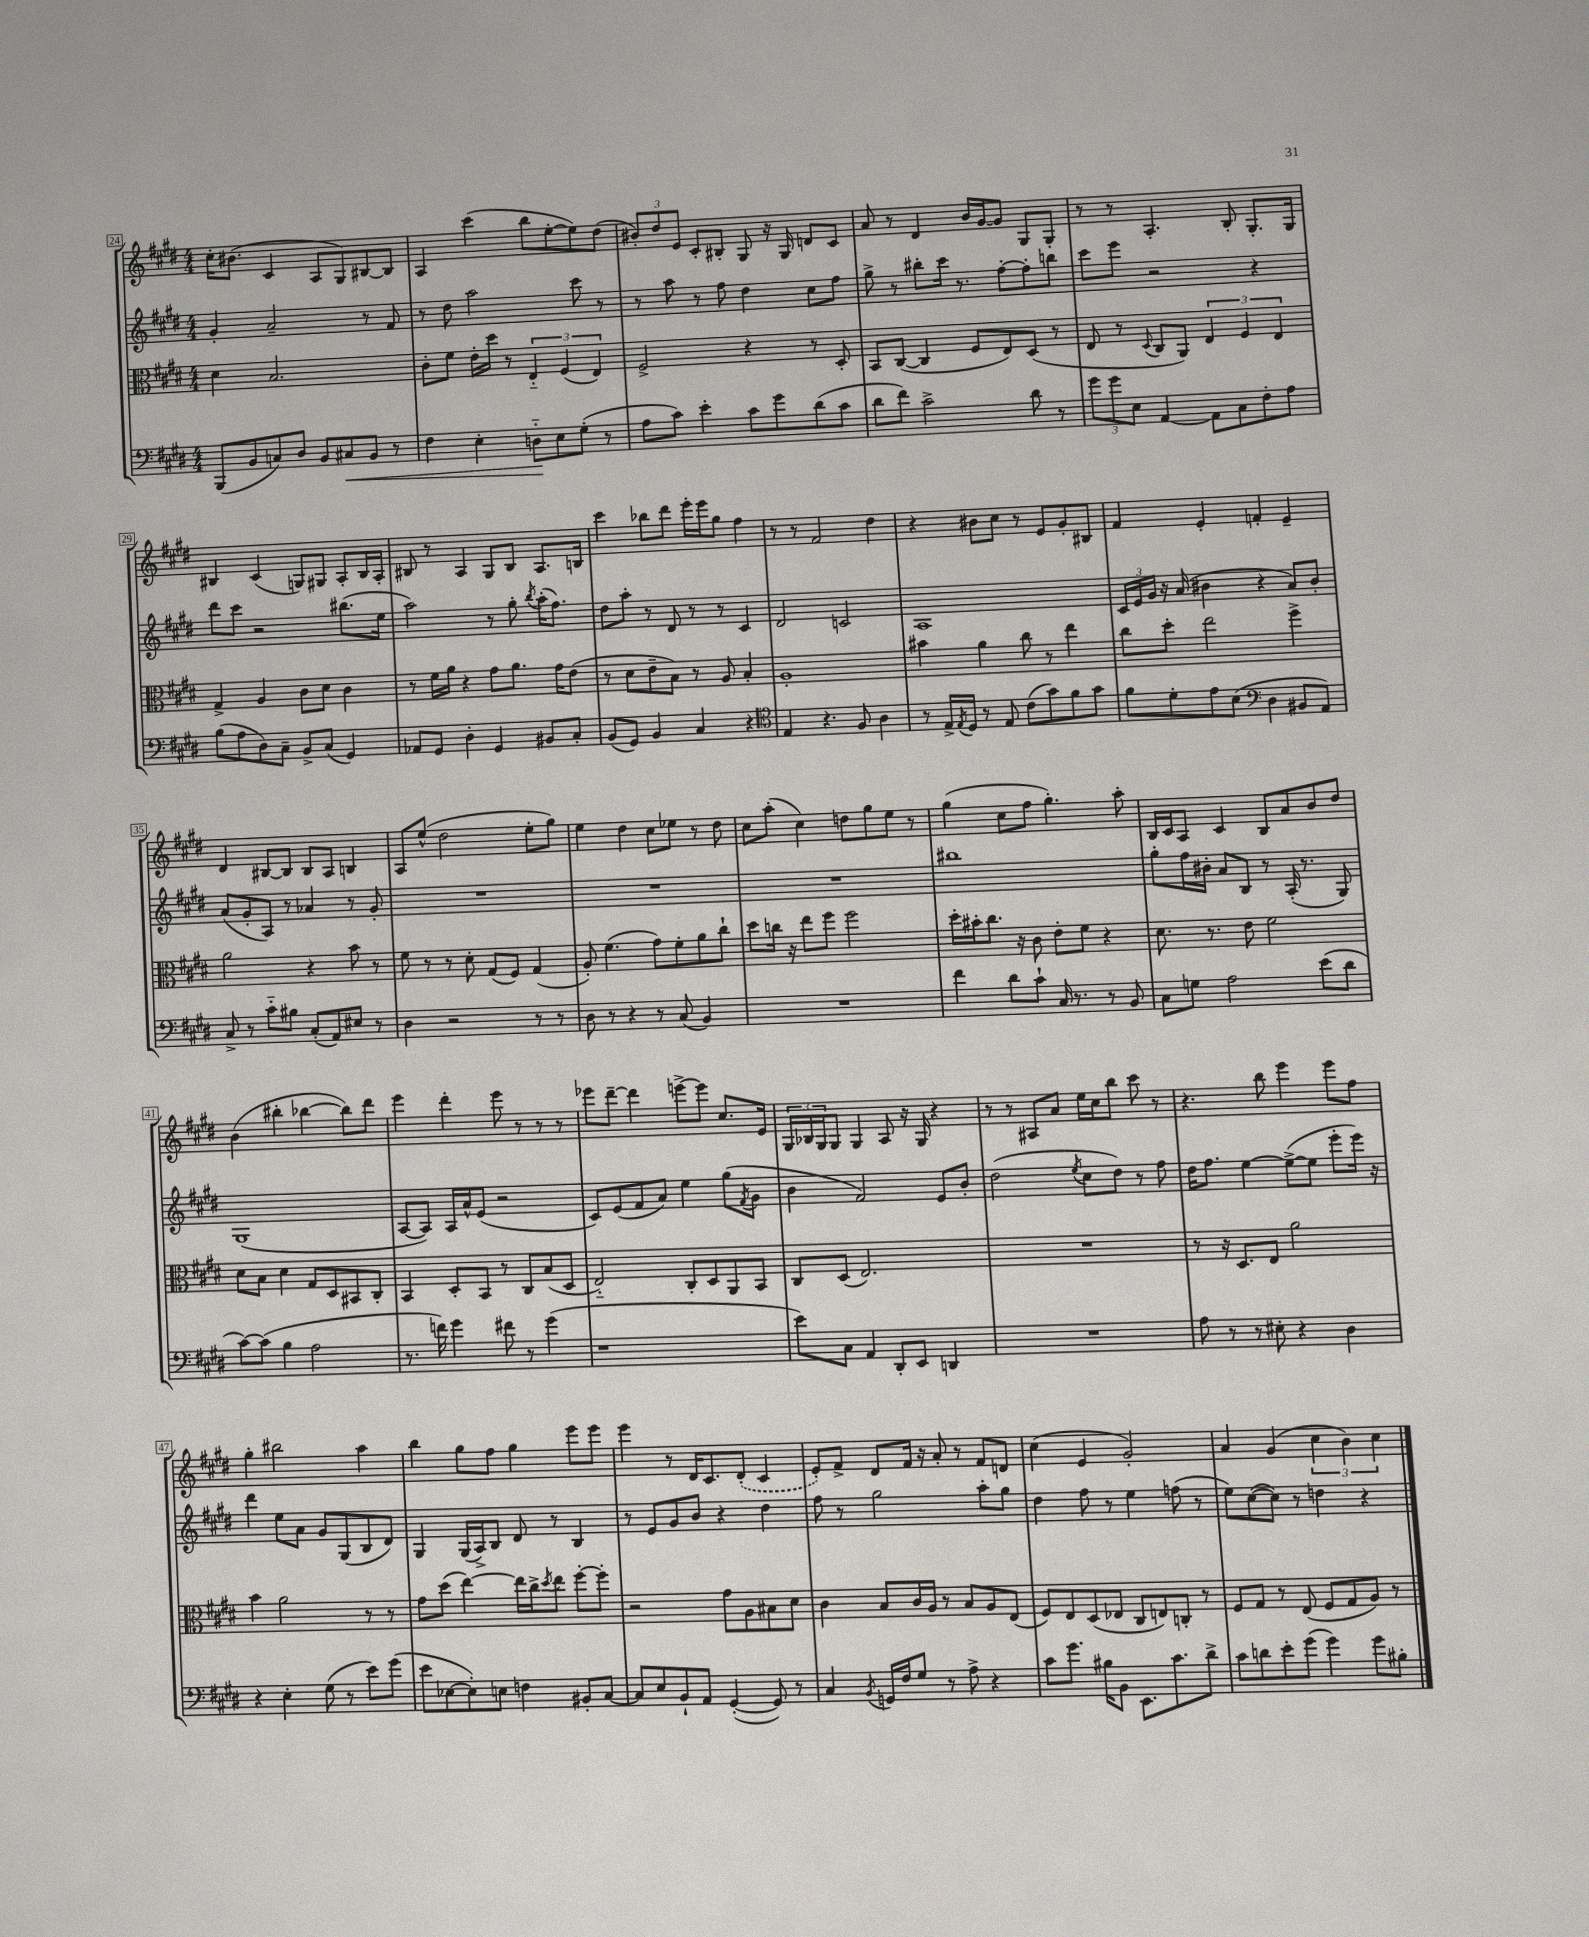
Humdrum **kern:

**kern	**dynam	**kern	**kern	**kern
*part4	*part4	*part3	*part2	*part1
*staff4	*staff4	*staff3	*staff2	*staff1
*clefF4	*	*clefC3	*clefG2	*clefG2
*k[f#c#g#d#]	*	*k[f#c#g#d#]	*k[f#c#g#d#]	*k[f#c#g#d#]
*M4/4	*	*M4/4	*M4/4	*M4/4
=24	=24	=24	=24	=24
(8BBB/L	.	4d#\	4g#'/	16cc#'\KL
.	.	.	.	(8.b#X\J
8BB/	.	.	.	.
8Cn/)	.	2.B/	2a~/	4c#/
8D#/J	.	.	.	.
8BB/L	.	.	.	8A/L
!	!LO:HP:b	!	!	!
8C#X/	<	.	.	8G#/)
8BB/J	.	.	8r	[8B#X/
8r	.	.	8f#/	8B#/J]
=25	=25	=25	=25	=25
4F#\	.	8c#'\L	8r	4A/
.	.	8f#\J	8dd#\	.
4E'\	.	16e'\LL	2aa\	(4ccc#\
.	.	16dd#\JJ	.	.
.	.	8r	.	.
8Dn\L	.	6E/	.	8bb\L
8E\	[	.	.	[8ee'\
.	.	(6F#/	.	.
(8G#'\J	.	.	8ccc#\	8ee\])
.	.	6E/)	.	.
8r	.	.	8r	(8dd#\J
=26	=26	=26	=26	=26
8A\L	.	2F#^/	8r	12b#X'/L)
.	.	.	.	12dd#/
8c#\J)	.	.	8aa\	.
.	.	.	.	12e/J
4e'\	.	.	8r	8c#'/L
.	.	.	8ff#\	8B#X'/J
8c#\L	.	4r	4dd#\	8G#/
8g#\	.	.	.	16r
.	.	.	.	16G#/
(8d#\	.	8r	8cc#\L	8dn/L
8c#\J	.	8D#'/	8ff#\J	8c#/J
=27	=27	=27	=27	=27
8d#\L	.	8BB/L	8gg#^\	8a/
8f#\J)	.	([8C#/J	8r	8r
2c#^\	.	4C#/]	8bb#X'\L	4d#/
.	.	.	16ccc#\Jk	.
.	.	.	8.r	.
.	.	8F#/L	.	16b/LL
.	.	.	.	[16g#/J
.	.	8E/)	[8ff#'\L	8g#/J]
8d#\	.	(8D#/J	8ff#'\]	8G#/L
8r	.	8r	8bbn\J	8G#'/J
=28	=28	=28	=28	=28
12g#\L	.	8E/	8ccc#\L	8r
12g#\	.	.	.	.
.	.	8r	8eee\J	8r
12E\J	.	.	.	.
.	.	8qqD#/	.	.
[4AA/	.	8C#/L	2r	4.A'/
.	.	8AA/J)	.	.
8AA\L]	.	6E/	.	.
8C#\	.	.	.	8B'/
.	.	6F#/	.	.
8F#'\	.	.	4r	8.G#'/L
.	.	6E/	.	.
8A\J	.	.	.	.
.	.	.	.	16G#/Jk
!!LO:LB:g=z
=29	=29	=29	=29	=29
(8B\L	.	4G#^/	8ddd#\L	4B#X/
8A\	.	.	8ccc#\J	.
8D#\)	.	4A/	2r	(4c#/
8C#~\J	.	.	.	.
8BB^/L	.	8c#\L	.	8Gn/L)
(8C#/J	.	8d#\J	.	8G#X/J
4GG#/)	.	4c#\	(8.bb#X\L	8A'/L
.	.	.	.	16B#/L
.	.	.	16ee\Jk	16A'/JJ
=30	=30	=30	=30	=30
8AA-X/L	.	8r	2aa\)	8B#X/
8GG#/J	.	16f#\LL	.	8r
.	.	16a\JJ	.	.
4D#'\	.	4r	.	4A/
4GG#/	.	8g#\L	8r	8G#/L
.	.	8.a\J	8gg#'\	8B#/J
.	.	.	8qbb/	.
8BB#X/L	.	.	(16aa'\KL	8.A/L
.	.	16g#\KL	8.ff#\J)	.
8C#'/J	.	(8e\J	.	.
.	.	.	.	16Bn/Jk
=31	=31	=31	=31	=31
(8BB/L	.	8r	8dd#\L	4ccc#\
8GG#/J)	.	8d#\L	8aa'\J	.
4BB/	.	8e~\	8r	8bb-X\L
.	.	8B\J)	8d#/	8ddd#\J
4C#/	.	8r	8r	16eee'\LL
.	.	.	.	16eee\J
.	.	8A/	8r	8gg#\J
4r	.	4B'/	4c#/	4ff#\
=32	=32	=32	=32	=32
*clefC4	*	*	*	*
4E/	.	1A'	2d#/	8r
.	.	.	.	8r
4.r	.	.	.	2f#/
.	.	.	2cn/	.
8F#/	.	.	.	.
4A\	.	.	.	4dd#\
=33	=33	=33	=33	=33
8r	.	4b#X\	1A	4r
16E^/LL	.	.	.	.
8qE/	.	.	.	.
16D#/JJ	.	.	.	.
8r	.	4a\	.	8b#X\L
8E/	.	.	.	8cc#\J
(8c#\L	.	8cc#\	.	8r
8g#\)	.	8r	.	8e/L
8f#\	.	4ee\	.	8g#'/
8g#\J	.	.	.	8B#X/J
=34	=34	=34	=34	=34
8f#\L	.	8cc#\L	24c#/LL	4f#/
.	.	.	24e/	.
.	.	.	24g#/JJ	.
8d#'\	.	8dd#'\J	16r	.
.	.	.	(16a/	.
8e\	.	2ee\	4b#X\	4e'/
(8B\J	.	.	.	.
*clefF4	*	*	*	*
4D#\	.	.	4r	4fn'/
8BB#X/L	.	4ff#^\	8a/L)	4e~/
8AA/J)	.	.	8b#'/J	.
!!LO:LB:g=z
=35	=35	=35	=35	=35
8C#^/	.	2a\	(8a/L	4d#/
8r	.	.	8g#'/	.
8c#\L	.	.	8A/J)	[8B#X/L
8B#X\J	.	.	8r	8B#/J]
(8C#'/L	.	4r	4a-X/	8B#/L
8AA/)	.	.	.	8A/J
8E#X/J	.	8b\	8r	4Bn/
8r	.	8r	8g#'/	.
=36	=36	=36	=36	=36
4D#\	.	8f#\	1r	8A/L
.	.	8r	.	(8ee^^/J
2r	.	8r	.	2dd#\
.	.	8d#'\	.	.
.	.	(8G#/L	.	.
.	.	8F#/J)	.	.
8r	.	(4G#/	.	8ee'\L
8r	.	.	.	8gg#\J)
=37	=37	=37	=37	=37
8D#\	.	8A'/)	1r	4ee\
8r	.	(4.f#\	.	.
4r	.	.	.	4dd#\
8r	.	8g#\L)	.	8cc#\L
(8C#/	.	8f#'\	.	8ee-X\J
4BB/)	.	8a\	.	8r
.	.	8cc#`\J	.	8dd#\
=38	=38	=38	=38	=38
1r	.	8dd#\L	1r	8cc#\L
.	.	16ccn\Jk	.	(8aa'\J
.	.	16r	.	.
.	.	8ee\L	.	4cc#\)
.	.	8ff#\J	.	.
.	.	2ff#\	.	8ddn\L
.	.	.	.	8gg#\
.	.	.	.	8ee\J
.	.	.	.	8r
=39	=39	=39	=39	=39
4f#\	.	16dd#'\LL	1bb#X	(4gg#\
.	.	16b#X'\J	.	.
.	.	8.cc#\J	.	.
8d#\L	.	.	.	8cc#\L
.	.	16r	.	.
8c#`\J	.	8c#\	.	8ff#\J
16C#/	.	8e'\L	.	4.gg#'\)
8.r	.	.	.	.
.	.	8f#\J	.	.
8r	.	4r	.	.
8BB/	.	.	.	8aa'\
=40	=40	=40	=40	=40
8C#\L	.	8.d#\	8gg#'\L	16B/LL
.	.	.	.	16c#/J
8Gn\J	.	.	16ff#\L	8A/J
.	.	8.r	16b#X'\JJ	.
2A\	.	.	8a/L	4c#/
.	.	8e\	8B/J	.
.	.	2f#\	8r	8B/L
.	.	.	(16A'/	8a/
.	.	.	8.r	.
(8e\L	.	.	.	8b/
8d#\J	.	.	8G#/)	8dd#/J
!!LO:LB:g=z
=41	=41	=41	=41	=41
[8c#\L)	.	8d#\L	(1G#	(4b\
(8c#\J]	.	8B\J	.	.
4B\	.	4d#\	.	4bb#X'\
2A\	.	8G#/L	.	[4bb-X\
.	.	8D#/	.	.
.	.	8BB#X/	.	8bb-\L])
.	.	8C#'/J	.	8ddd#\J
=42	=42	=42	=42	=42
8.r	.	4BB/	[8A/L	4eee\
.	.	.	8A/J])	.
16fn\)	.	.	.	.
4g#\	.	8D#'/L	16A/LL	4ddd#'\
.	.	.	16a^^/J	.
.	.	8BB/J	(8e/J	.
8f#X\	.	8r	2r	8eee\
8r	.	8C#/L	.	8r
(4g#\	.	(8B/	.	8r
.	.	8D#/J	.	8r
=43	=43	=43	=43	=43
1r	.	2E/)	8c#/L)	8eee-X\L
.	.	.	(8e/	[8ddd#~\J
.	.	.	8f#/	4ddd#\]
.	.	.	8a/J)	.
.	.	8C#'/L	4ee\	[8eeen^\L
.	.	8D#/	.	8eee\J]
.	.	8AA/	(8gg#\L	8.cc#/L
.	.	.	8qf#/	.
.	.	8BB/J	8g#\J	.
.	.	.	.	16e/Jk
=44	=44	=44	=44	=44
8e\L)	.	8C#/L	4b\	24G#/LL
.	.	.	.	24B-X/
.	.	.	.	24G#/J
8C#\J	.	(8D#/J	.	8G#/J
4AA/	.	2.E/)	2f#/)	4G#/
8DD#'/L	.	.	.	8A/
8EE/J	.	.	.	16r
.	.	.	.	16G#/
4DDn/	.	.	8e/L	4r
.	.	.	8b'/J	.
=45	=45	=45	=45	=45
1r	.	1r	(2dd#\	8r
.	.	.	.	8r
.	.	.	.	8A#X/L
.	.	.	.	8a/J
.	.	.	8qee/	.
.	.	.	8cc#\L	16ee\LL
.	.	.	.	16cc#\J
.	.	.	8dd#\J)	8bb\J
.	.	.	8r	8ccc#\
.	.	.	8ff#\	8r
=46	=46	=46	=46	=46
8A\	.	8r	16dd#\KL	4.r
.	.	.	8.ff#\J	.
8r	.	16r	.	.
.	.	8.D#/L	.	.
8r	.	.	[4ee\	.
8E#X'\	.	8E/J	.	8bb\
4r	.	2a\	(8ee^\L_	4eee\
.	.	.	8ee\J]	.
4D#\	.	.	8eee'\L	8eee\L
.	.	.	16eee\Jk)	8ff#\J
.	.	.	16r	.
!!LO:LB:g=z
=47	=47	=47	=47	=47
4r	.	4b\	4ddd#\	4gg#'\
4E'\	.	2a\	8ee\L	2bb#X\
.	.	.	8a\J	.
(8G#\	.	.	8g#/L	.
8r	.	.	(8G#/	.
8e\L)	.	8r	8B/	4aa\
(8g#\J	.	8r	8d#/J)	.
=48	=48	=48	=48	=48
8e\L	.	8g#\L	4G#/	4bb\
[8E-X\	.	(8dd#\J	.	.
8E-'\])	.	[4ee\)	(16G#/LL	8gg#\L
.	.	.	16A^/J)	.
8En\J	.	.	8B/J	8ff#\J
4Fn\	.	16ee\LL]	8d#/	4gg#\
.	.	16cc#^\J	.	.
.	.	8qdd#/	.	.
.	.	8ee\J	8r	.
8BB#X'/L	.	[8ff#'\L	4B/	8eee\L
[8C#/J	.	8ff#'\J]	.	8eee\J
=49	=49	=49	=49	=49
8C#/L]	.	2r	8r	4eee\
8E/	.	.	8e/L	.
8BB`/	.	.	8g#/	8r
8AA/J	.	.	8b/J	16d#/KL
.	.	.	.	8.c#/
([4GG#'/	.	8g#\L	4r	.
.	.	8A\	.	(8d#'/J
8GG#/])	.	8B#X\	4dd#\	4c#/
8r	.	8d#\J	.	.
=50	=50	=50	=50	=50
4C#/	.	4c#\	8ff#\	8e'/L)
.	.	.	8r	8f#^/J
8qBB/	.	.	.	.
16GGn/LL	.	8B/L	2gg#\	8d#/L
16F#/J	.	.	.	.
8G#/J	.	16c#/L	.	16f#/Jk
.	.	16A/JJ	.	16r
8r	.	8r	.	8a'/
8A^\	.	8B/L	.	8r
4r	.	8A/	8aa'\L	8f#/L
.	.	(8E/J	8gg#\J	8dn/J
=51	=51	=51	=51	=51
8c#\L	.	8F#/L)	4dd#\	(4cc#\
8.g#\J	.	8E/	.	.
.	.	(8D#/	8ff#\	4e/
16B#X\KL	.	.	.	.
8BB\J	.	8E-X/J	8r	.
8.EE\L	.	8C#/L	4ee\	2g#'/)
.	.	8En/)	.	.
8.c#\	.	.	.	.
.	.	8Cn'/J	(8ffn\	.
8d#^\J	.	8r	8r	.
=52	=52	=52	=52	=52
8c#\L	.	8F#/L	8ee\L)	4a/
8dn\	.	8G#/J	([8cc#\	.
8e'\	.	8r	8cc#\J])	(4g#/
(8g#\J	.	(8E/	8r	.
4g#\)	.	8F#/L	4ddn\	6cc#\
.	.	8G#/	.	.
.	.	.	.	6b\)
8g#\L	.	8A/J)	4r	.
.	.	.	.	6cc#\
8B#X'\J	.	8r	.	.
==	==	==	==	==
*-	*-	*-	*-	*-
